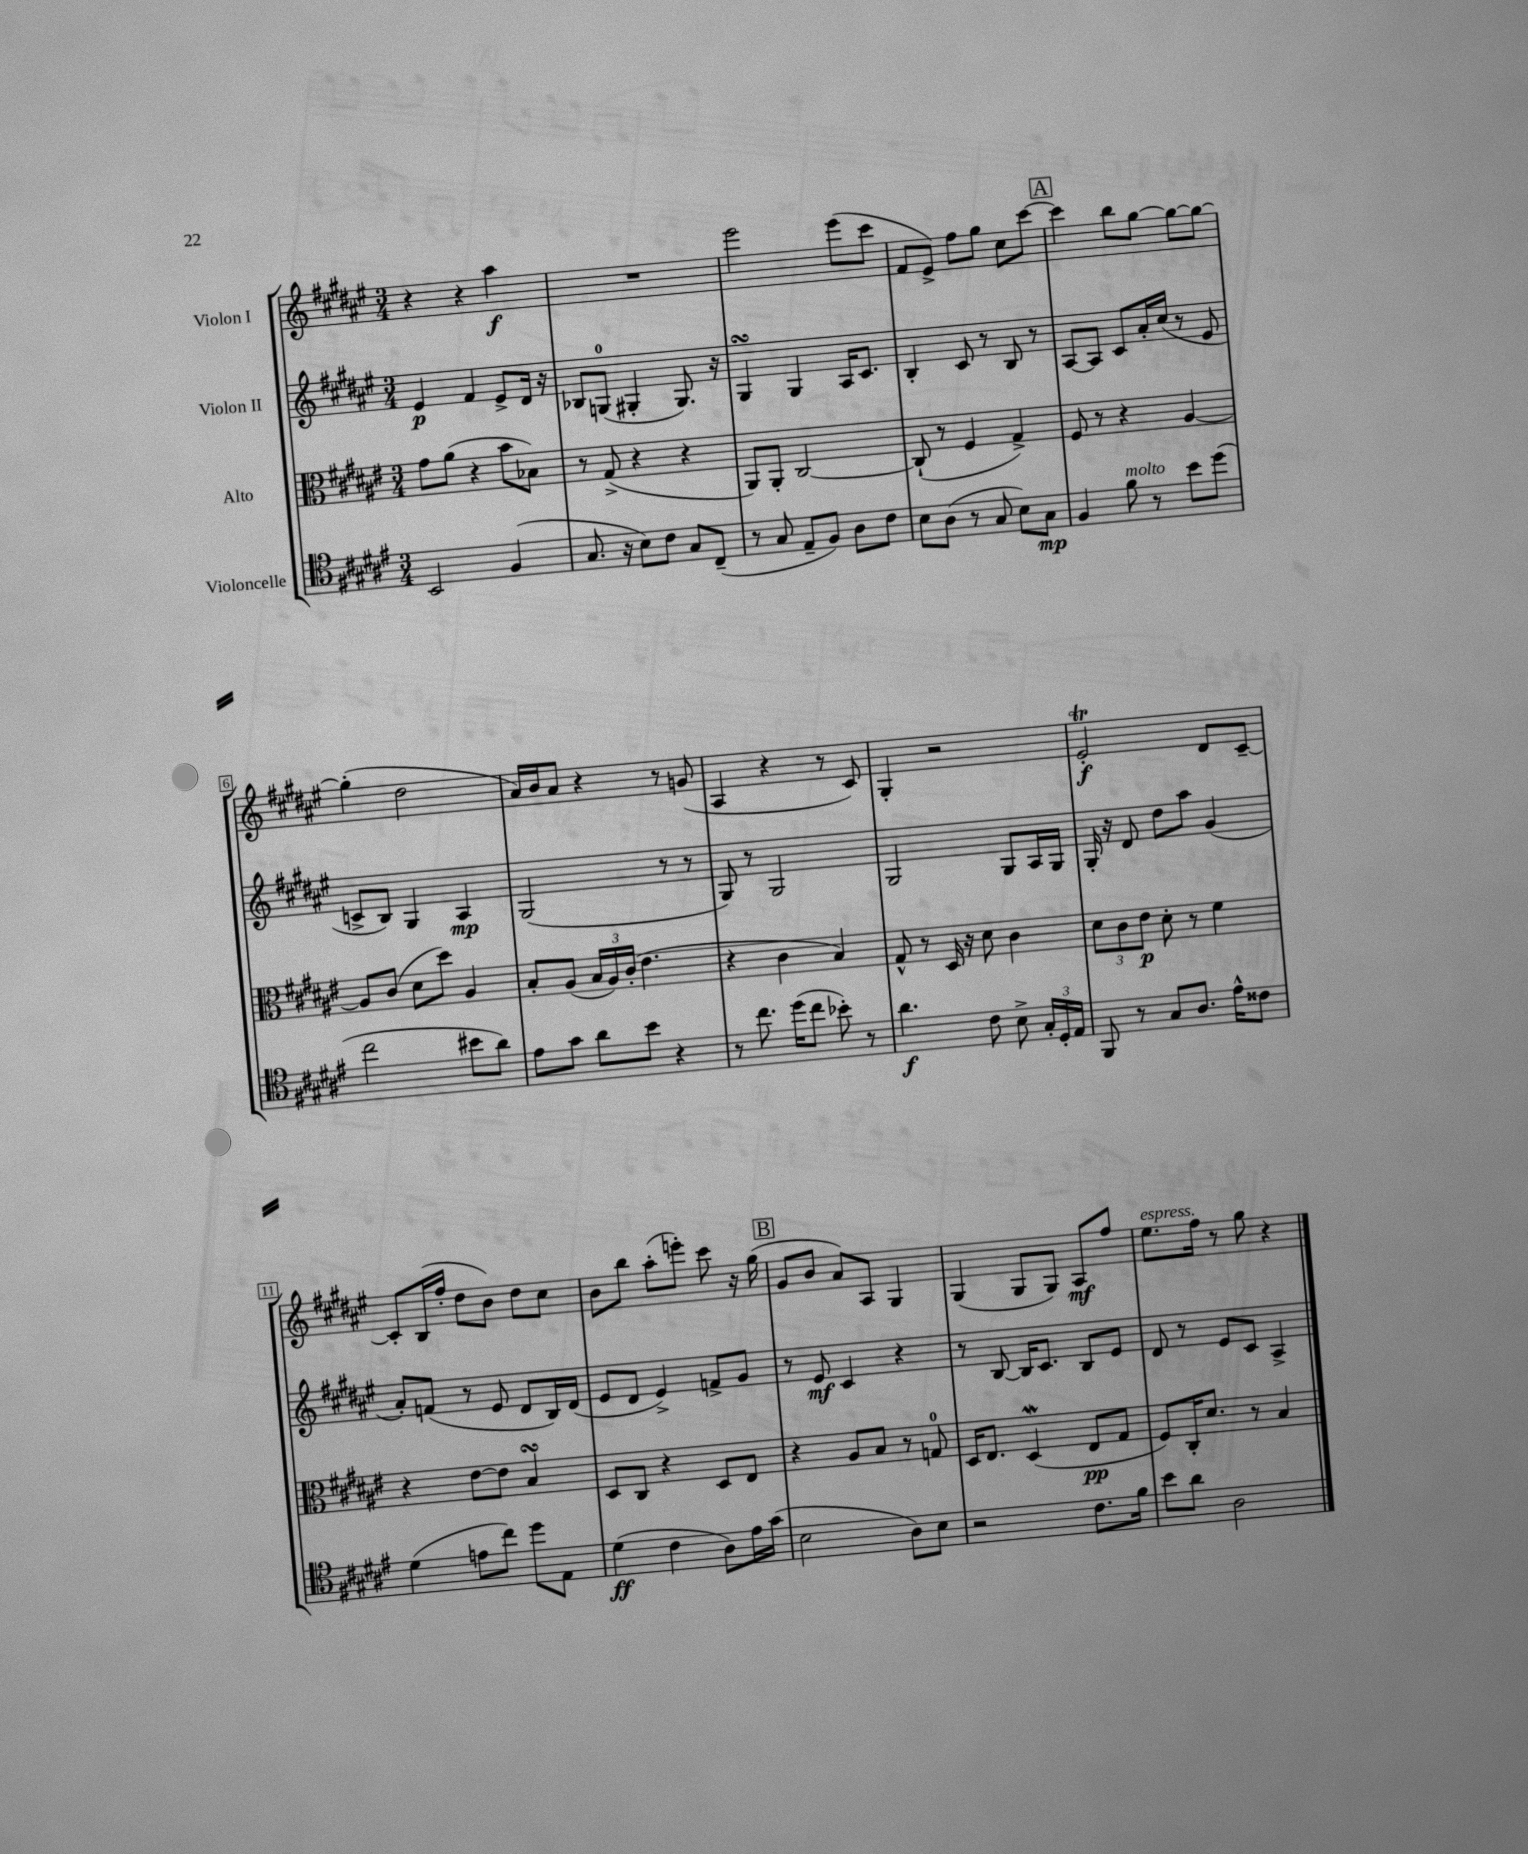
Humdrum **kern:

**kern	**dynam	**kern	**dynam	**kern	**dynam	**kern	**dynam
*part4	*part4	*part3	*part3	*part2	*part2	*part1	*part1
*staff4	*staff4	*staff3	*staff3	*staff2	*staff2	*staff1	*staff1
*I"Violoncelle	*	*I"Alto	*	*I"Violon II	*	*I"Violon I	*
*clefC4	*	*clefC3	*	*clefG2	*	*clefG2	*
*k[f#c#g#d#a#e#]	*	*k[f#c#g#d#a#e#]	*	*k[f#c#g#d#a#e#]	*	*k[f#c#g#d#a#e#]	*
*M3/4	*	*M3/4	*	*M3/4	*	*M3/4	*
=1	=1	=1	=1	=1	=1	=1	=1
2BB/	.	8g#\L	.	4e#/	p	4r	.
.	.	(8a#\J	.	.	.	.	.
.	.	4r	.	4f#/	.	4r	.
(4F#/	.	8b\L	.	8e#^/L	.	4aa#\	f
.	.	8B-X\J)	.	16d#/Jk	.	.	.
.	.	.	.	16r	.	.	.
=2	=2	=2	=2	=2	=2	=2	=2
8.G#/	.	8r	.	8B-X/L	.	2.r	.
.	.	(8G#^/	.	(8Gn/J	.	.	.
16r	.	.	.	.	.	.	.
8B\L)	.	4r	.	4G#X'/	.	.	.
8c#\J	.	.	.	.	.	.	.
8G#/L	.	4r	.	8.G#/)	.	.	.
(8C#~/J	.	.	.	.	.	.	.
.	.	.	.	16r	.	.	.
=3	=3	=3	=3	=3	=3	=3	=3
8r	.	8AA#/L)	.	4G#sSSS/	.	2eee#\	.
8G#/	.	8AA#'/J	.	.	.	.	.
8E#~/L	.	[2C#/	.	4G#/	.	.	.
8F#/J)	.	.	.	.	.	.	.
8A#\L	.	.	.	16A#/KL	.	(8eee#\L	.
.	.	.	.	8.c#/J	.	.	.
8c#\J	.	.	.	.	.	8ccc#\J	.
=4	=4	=4	=4	=4	=4	=4	=4
8B\L	.	(8C#`/]	.	4B'/	.	8f#/L	.
(8A#\J	.	8r	.	.	.	8e#^/J)	.
8r	.	4F#/	.	8c#/	.	8ff#\L	.
8G#/	.	.	.	8r	.	8gg#\J	.
8B\L)	.	4G#^/)	.	8B/	.	8cc#\L	.
8G#\J	mp	.	.	8r	.	[8ccc#\J	.
!!LO:REH:place=s1:t=A
=5	=5	=5	=5	=5	=5	=5	=5
4F#/	.	8F#/	.	[8A#/L	.	4ccc#\]	.
.	.	8r	.	8A#/J]	.	.	.
!LO:TX:a:i:t=molto	!	!	!	!	!	!	!
8f#\	.	4r	.	8c#/L	.	8bb\L	.
8r	.	.	.	16a#'/L	.	[8gg#\J	.
.	.	.	.	(16cc#/JJ	.	.	.
8b\L	.	[4A#/	.	8r	.	8gg#\L_	.
(8dd#\J	.	.	.	8e#/	.	8gg#\J_	.
!!LO:LB:g=z
=6	=6	=6	=6	=6	=6	=6	=6
2cc#\	.	8A#/L]	.	8cn^/L	.	(4gg#'\]	.
.	.	(8c#/J	.	8B/J)	.	.	.
.	.	8d#\L	.	4G#/	.	2dd#\	.
.	.	8dd#\J)	.	.	.	.	.
8b#X\L	.	4A#/	.	4A#/	mp	.	.
8a#\J)	.	.	.	.	.	.	.
=7	=7	=7	=7	=7	=7	=7	=7
8e#\L	.	8B'/L	.	(2G#/	.	16a#/LL)	.
.	.	.	.	.	.	16b/J	.
8g#\J	.	(8A#/J	.	.	.	8a#/J	.
8a#\L	.	24B/LL	.	.	.	4r	.
.	.	24A#/)	.	.	.	.	.
.	.	(24c#'/JJ	.	.	.	.	.
8b\J	.	4.e#\	.	.	.	.	.
4r	.	.	.	8r	.	8r	.
.	.	.	.	8r	.	(8gn/	.
=8	=8	=8	=8	=8	=8	=8	=8
8r	.	4r	.	8G#/)	.	4A#/	.
8.cc#\	.	.	.	8r	.	.	.
.	.	4c#\	.	2G#/	.	4r	.
(16dd#\KL	.	.	.	.	.	.	.
8cc#\J	.	.	.	.	.	.	.
8b-X'\)	.	4B/)	.	.	.	8r	.
8r	.	.	.	.	.	8c#/)	.
=9	=9	=9	=9	=9	=9	=9	=9
4.a#\	f	8G#^^/	.	2G#/	.	4G#'/	.
.	.	8r	.	.	.	.	.
.	.	16D#/	.	.	.	2r	.
.	.	16r	.	.	.	.	.
8c#\	.	8d#\	.	.	.	.	.
8B^\	.	4c#\	.	8G#/L	.	.	.
24G#'/LL	.	.	.	16A#/L	.	.	.
24D#'/	.	.	.	.	.	.	.
.	.	.	.	16G#/JJ	.	.	.
24E#/JJ	.	.	.	.	.	.	.
=10	=10	=10	=10	=10	=10	=10	=10
8FF#/	.	12d#\L	.	16G#'/	.	2e#t'/	f
.	.	.	.	16r	.	.	.
.	.	12c#\	.	.	.	.	.
8r	.	.	.	8d#/	.	.	.
.	.	12e#\J	p	.	.	.	.
8G#/L	.	8d#'\	.	8dd#\L	.	.	.
8.A#/J	.	8r	.	8aa#\J	.	.	.
.	.	4f#\	.	(4g#/	.	8d#/L	.
16e#^^\KL	.	.	.	.	.	.	.
8c##X\J	.	.	.	.	.	[8c#~/J	.
!!LO:LB:g=z
=11	=11	=11	=11	=11	=11	=11	=11
(4d#\	.	4r	.	8a#'/L)	.	8c#'/L]	.
.	.	.	.	(8fn/J	.	(16B/L	.
.	.	.	.	.	.	16ff#'/JJ	.
8en\L	.	[8e#\L	.	8r	.	8dd#\L	.
8cc#\J)	.	8e#\J]	.	8e#/	.	8b\J)	.
8dd#\L	.	4BsSSs/	.	8d#/L	.	8dd#\L	.
8E#\J	.	.	.	16B/L)	.	8cc#\J	.
.	.	.	.	(16d#/JJ	.	.	.
=12	=12	=12	=12	=12	=12	=12	=12
(4d#\	ff	8D#/L	.	8e#/L	.	8b\L	.
.	.	8C#/J	.	8d#/J	.	8bb\J	.
4c#\	.	4r	.	4e#^/)	.	(8aa#'\L	.
.	.	.	.	.	.	8eeen'\J)	.
8A#\L)	.	8D#/L	.	8fn^/L	.	8ccc#\	.
16e#\L	.	8E#/J	.	8g#/J	.	16r	.
(16g#\JJ	.	.	.	.	.	(16gg#\	.
!!LO:REH:place=s1:t=B
=13	=13	=13	=13	=13	=13	=13	=13
2B\	.	4r	.	8r	.	8g#/L	.
.	.	.	.	8e#/	mf	8b/J	.
.	.	8A#/L	.	4c#/	.	8a#/L)	.
.	.	8B/J	.	.	.	8A#/J	.
8A#\L)	.	8r	.	4r	.	4G#/	.
8B\J	.	8Gn/	.	.	.	.	.
=14	=14	=14	=14	=14	=14	=14	=14
2r	.	16D#/KL	.	8r	.	(4G#/	.
.	.	8.E#/J	.	.	.	.	.
.	.	.	.	[8B/	.	.	.
.	.	(4D#W/	.	16B/KL]	.	8G#/L	.
.	.	.	.	8.c#/J	.	.	.
.	.	.	.	.	.	8G#/J)	.
8.c#\L	.	8E#/L	pp	8B/L	.	8A#/L	mf
.	.	8G#/J	.	8e#/J	.	8ff#/J	.
16f#\Jk	.	.	.	.	.	.	.
=15	=15	=15	=15	=15	=15	=15	=15
!	!	!	!	!	!	!LO:TX:a:i:t=espress.	!
8b\L	.	8F#/L)	.	8d#/	.	8.ee#\L	.
8a#\J	.	16C#'/K	.	8r	.	.	.
.	.	8.d#/J	.	.	.	16ff#\Jk	.
2A#\	.	.	.	8e#/L	.	8r	.
.	.	8r	.	8c#/J	.	8gg#\	.
.	.	4B/	.	4A#^/	.	4r	.
==	==	==	==	==	==	==	==
*-	*-	*-	*-	*-	*-	*-	*-
